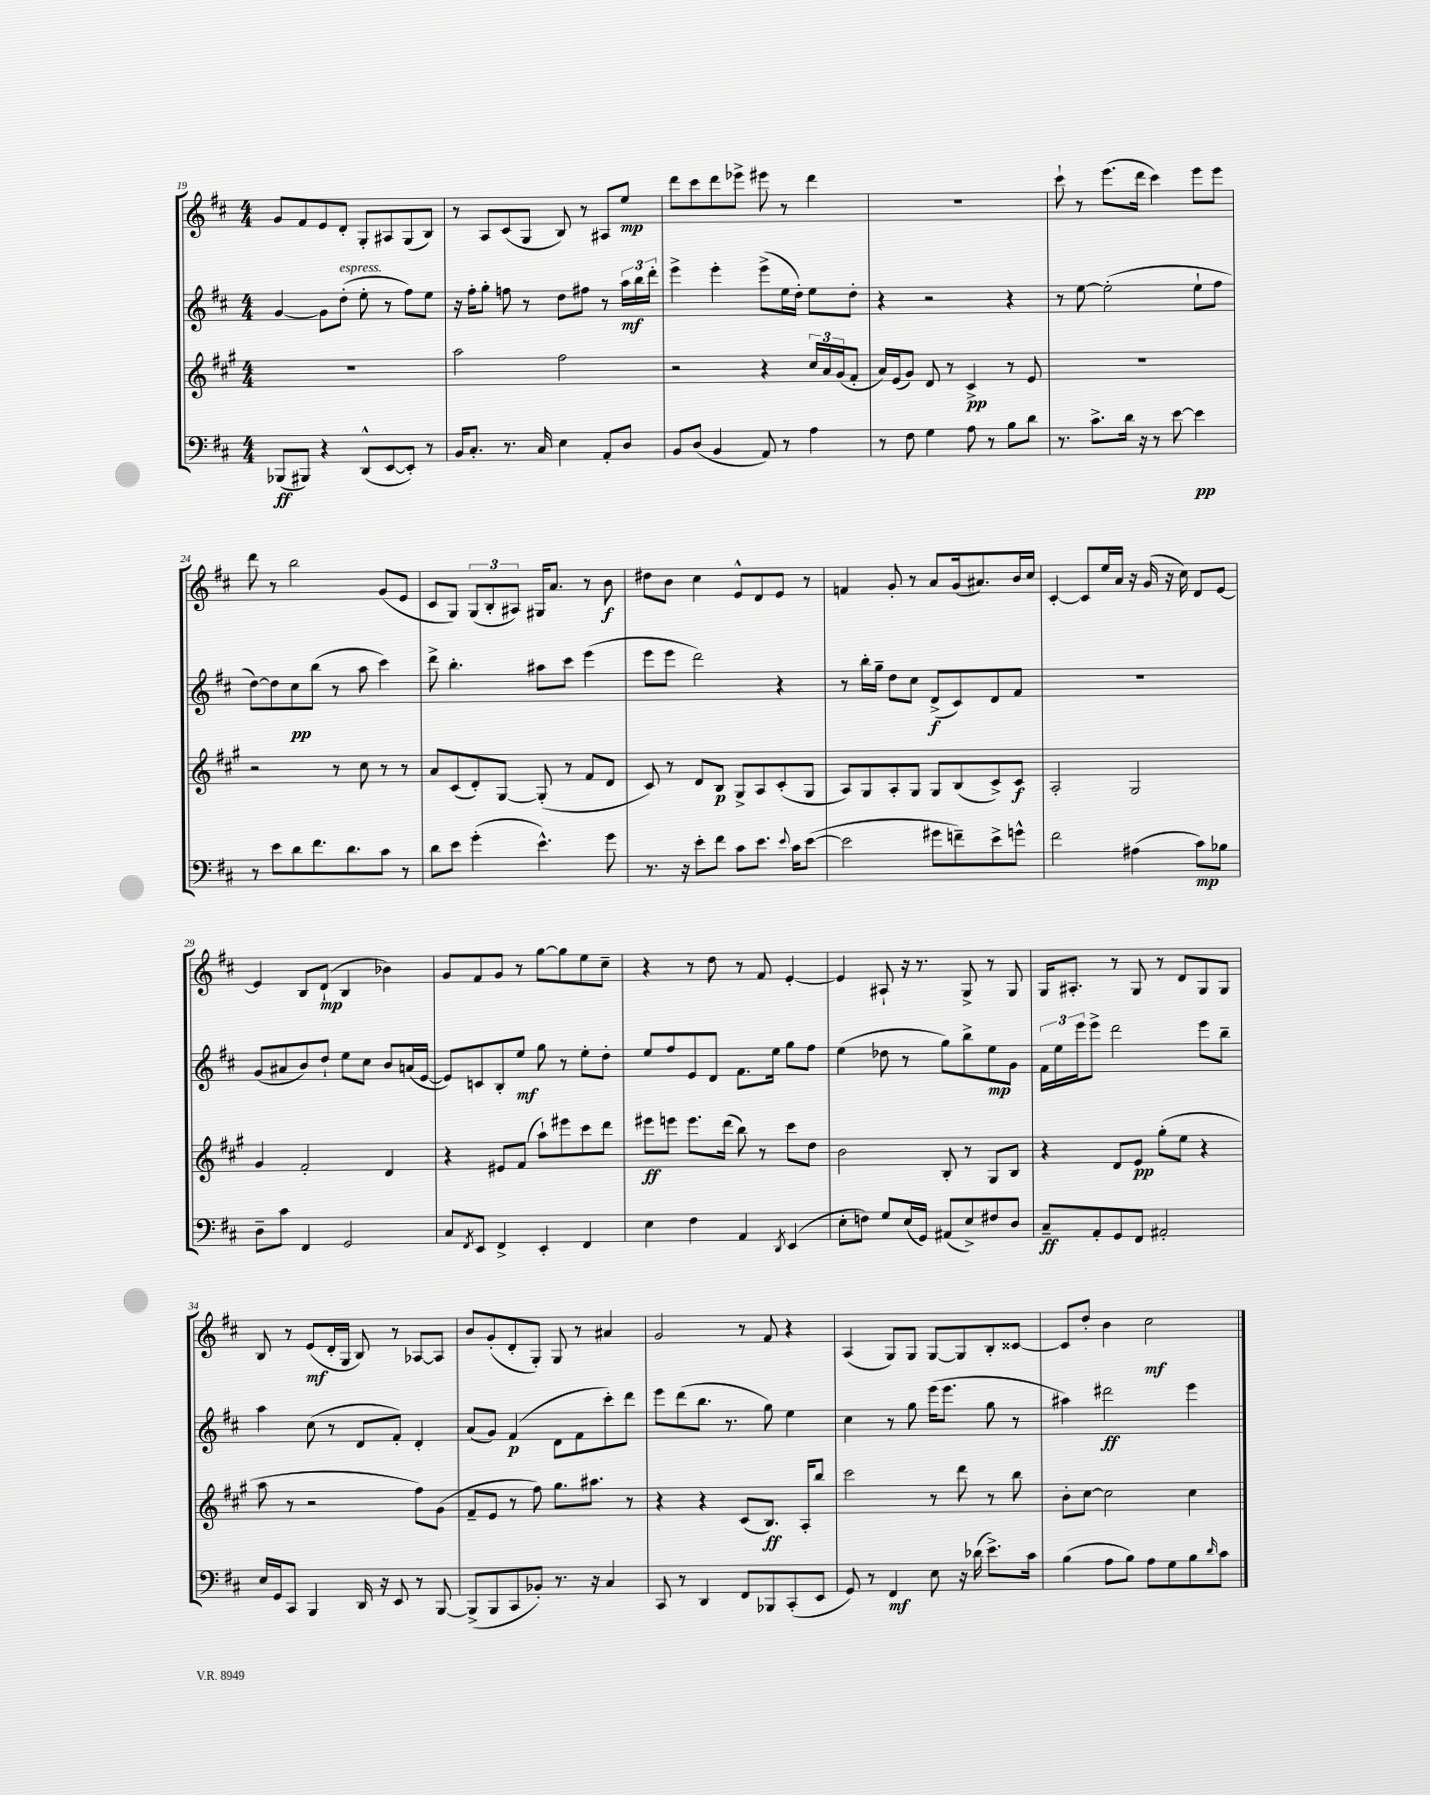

**kern	**kern	**kern	**kern
*staff4	*staff3	*staff2	*staff1
*clefF4	*clefG2	*clefG2	*clefG2
*k[f#c#]	*k[f#c#g#]	*k[f#c#]	*k[f#c#]
*M4/4	*M4/4	*M4/4	*M4/4
(8BBB-/L	1r	[4g/	8g/L
8BBB#/J)	.	.	8f#/
4r	.	8g\]L	8e/
.	.	(8dd'\J	8d'/J
(8DD^^/L	.	8ee'\	8G'/L
[8EE/	.	8r	8A#/
8EE'/]J)	.	8ff#\L)	(8G/
8r	.	8ee\J	8B/J)
=	=	=	=
16BB/LK	2aa\	16r	8r
8.C#'/J	.	16ff#'\LK	.
.	.	8gg'\J	8A/L
8.r	.	8ff\	(8c#/
.	.	8r	8G/J
16C#/	.	.	.
4E\	2ff#\	8dd\L	8B/)
.	.	8ff#\J	8r
8AA'/L	.	8r	8A#/L
8D/J	.	24aa\LL	8ee/J
.	.	24bb\	.
.	.	24ddd'\JJ	.
=	=	=	=
8BB/L	2r	4eee^\	8ddd\L
(8D/J	.	.	8ccc#\
4BB/	.	4eee'\	8ddd\
.	.	.	8eee-^\J
8AA/)	4r	(8eee^\L	8eee#\
8r	.	16ee\L	8r
.	.	16dd'\JJ)	.
4A\	24cc#/LL	8ee\L	4ddd\
.	24a/	.	.
.	(24g#/J	.	.
.	8f#'/J	8dd'\J	.
=	=	=	=
8r	16a/LL)	4r	1r
.	(16e/J	.	.
8F#\	8g#/J)	.	.
4G\	8d/	2r	.
.	8r	.	.
8A\	4c#^/	.	.
8r	.	.	.
8B\L	8r	4r	.
8d\J	8e/	.	.
=	=	=	=
8.r	1r	8r	8ccc#`\
.	.	[8ee\	8r
8.c#^\L	.	.	.
.	.	(2ee'\]	(8.eee\L
16d\Jk	.	.	.
16r	.	.	16ddd\Jk
8r	.	.	4ccc#\)
[8e\	.	.	.
4e\]	.	8ee`\L	8eee\L
.	.	8ff#\J	8eee\J
=	=	=	=
8r	2r	[8dd\L)	8ddd\
8e\L	.	8dd\]	8r
8d\	.	8cc#\	2bb\
8.f#\	.	(8bb\J	.
.	8r	8r	.
8.d\	.	.	.
.	8cc#\	8aa\	.
8c#\J	8r	4ccc#\)	(8g/L
8r	8r	.	8e/J
=	=	=	=
8d\L	8a/L	8ddd^\	8c#/L
8e\J	(8c#/	4.bb'\	8G/J)
(4g'\	8d'/)	.	(12G/L
.	.	.	12B'/
.	[8G#/J	.	.
.	.	.	12A#/J)
4.e^^\)	(8G#'/]	8aa#\L	16G#/LK
.	.	.	8.a/J
.	8r	8ccc#\J	.
.	8f#/L	(4eee\	8r
8g\	8d/J	.	8b\
=	=	=	=
8.r	8c#/)	8eee\L	8dd#\L
.	8r	8eee\J	8b\J
16r	.	.	.
8e'\L	8d/L	2ddd\)	4cc#\
8f#\J	8B/J	.	.
8c#\L	8G#^/L	.	8e^^/L
8.e\J	8A/	.	8d/
.	(8c#'/	4r	8e/J
8qqe/	.	.	.
16c#\LK	.	.	.
([8e\J	8G#/J	.	8r
=	=	=	=
2e\]	8A/L)	8r	4f/
.	8G#/	16bb'\LL	.
.	.	16gg~\JJ	.
.	8A'/	8dd\L	8g'/
.	8G#/J	8cc#\J	8r
8g#\L	8G#/L	(8d^/L	8a/L
8f~\)	(8B/	8c#/)	(16g/k
.	.	.	8.a#/)
8e^\	8c#^/)	8d/	.
8g^^\J	8c#/J	8f#/J	16b/L
.	.	.	16cc#/JJ
=	=	=	=
2f#\	2A'/	1r	[4c#'/
.	.	.	8c#/]L
.	.	.	16ee/L
.	.	.	16a/JJ
(4A#\	2G#/	.	16r
.	.	.	(16g/
.	.	.	16r
.	.	.	16cc#\)
8c#\L)	.	.	8d/L
8B-\J	.	.	[8e/J
=	=	=	=
8D~\L	4g#/	(8g/L	4e/]
8c#\J	.	8a#/	.
4FF#/	2f#'/	8b/)	8B/L
.	.	8dd`/J	(8d`/J
2GG/	.	8ee\L	4B/
.	.	8cc#\J	.
.	4d/	8b/L	4b-\)
.	.	(16a/L	.
.	.	[16e/JJ	.
=	=	=	=
8C#/L	4r	8e/]L)	8g/L
8qFF#/	.	.	.
8EE/J	.	8c/	8f#/
4FF#^/	8e#/L	8B'/	8g/J
.	(8f#/J	8ee/J	8r
4EE'/	8aa`\L)	8gg\	[8gg\L
.	8eee#\	8r	8gg\]
4FF#/	8ccc#\	8ee'\L	8ee\
.	8ddd\J	8dd'\J	8cc#~\J
=	=	=	=
4E\	8eee#\L	8ee/L	4r
.	8eee\J	8ff#/	.
4F#\	8.eee\L	8e/	8r
.	.	8d/J	8dd\
.	(16ddd\Jk	.	.
4AA/	8bb\)	8.f#\L	8r
.	8r	.	8f#/
.	.	16ee\Jk	.
8qDD/	.	.	.
(4EE/	8ccc#\L	8gg\L	[4e'/
.	8dd\J	8ff#\J	.
=	=	=	=
8E'\L	2b\	(4ee\	4e/]
8F\J)	.	.	.
8G/L	.	8dd-\	8A#`/
(16E/L	.	8r	16r
16GG/JJ)	.	.	8.r
(8AA#/L	8B'/	8gg\L)	.
8E^/)	8r	8bb^\	8G^/
8F#/	8G#/L	8ee\	8r
8D/J	8B/J	8g\J	8G/
=	=	=	=
8C#~/L	4r	24f#\LL	16G/LK
.	.	24ee\	.
.	.	.	8.A#'/J
.	.	24eee\J	.
8AA'/	.	8eee^\J	.
8GG/	8d/L	2ddd\	8r
8FF#/J	8e/J	.	8G/
2AA#'/	(8gg#'\L	.	8r
.	8ee\J	.	8d/L
.	4r	8eee\L	8G/
.	.	8bb~\J	8G/J
=	=	=	=
16E/LL	8aa\	4aa\	8B/
16GG/J	.	.	.
8CC#/J	8r	.	8r
4BBB/	2r	(8cc#\	(8e/L
.	.	8r	16d'/L
.	.	.	16G/JJ
16DD/	.	8d/L	8B/)
16r	.	.	.
8EE/	.	8f#'/J)	8r
8r	8ff#\L)	4d'/	[8A-/L
[8BBB/	(8g#\J	.	8A-/]J
=	=	=	=
(8BBB^/]L	8f#~/L	(8a/L	8b/L
8BBB/	8e/J	8g/J)	(8g'/
8CC#/	8r	(4f#/	8d'/
8BB-'/J)	8ff#\)	.	8G'/J)
8.r	8.gg#\L	8d\L	8G/
.	.	8f#\	8r
16r	8.aa#\J	.	.
4C#/	.	8ccc#'\)	4a#/
.	8r	8ddd\J	.
=	=	=	=
8CC#/	4r	8eee\L	2g/
8r	.	(8ddd\	.
4DD/	4r	8.bb\J	.
.	.	8.r	.
8FF#/L	(8c#/L	.	8r
8BBB-/	8.B/J)	8gg\)	8f#/
(8CC#'/	.	4ee\	4r
.	16A'/LK	.	.
8EE/J	8bb/J	.	.
=	=	=	=
8GG/)	2ccc#\	4cc#\	(4A/
8r	.	.	.
4FF#/	.	8r	8G/L)
.	.	8gg\	8G/J
8E\	8r	(16eee\LK	[8G/L
.	.	8.eee\J	.
16r	8ddd\	.	8G/]
(16d-\	.	.	.
8.e^\L)	8r	8gg\	8B'/
.	8bb\	8r	[8c##/J
16c#\Jk	.	.	.
=	=	=	=
(4B\	8b'\L	4aa#\)	8c##/]L
.	[8cc#\J	.	8dd'/J
8A\L	2cc#\]	2ddd#\	4b\
8B\J)	.	.	.
8A\L	.	.	2cc#\
8G\	.	.	.
8B\	4cc#\	4eee\	.
16qqd/	.	.	.
8c#\J	.	.	.
==	==	==	==
*-	*-	*-	*-
